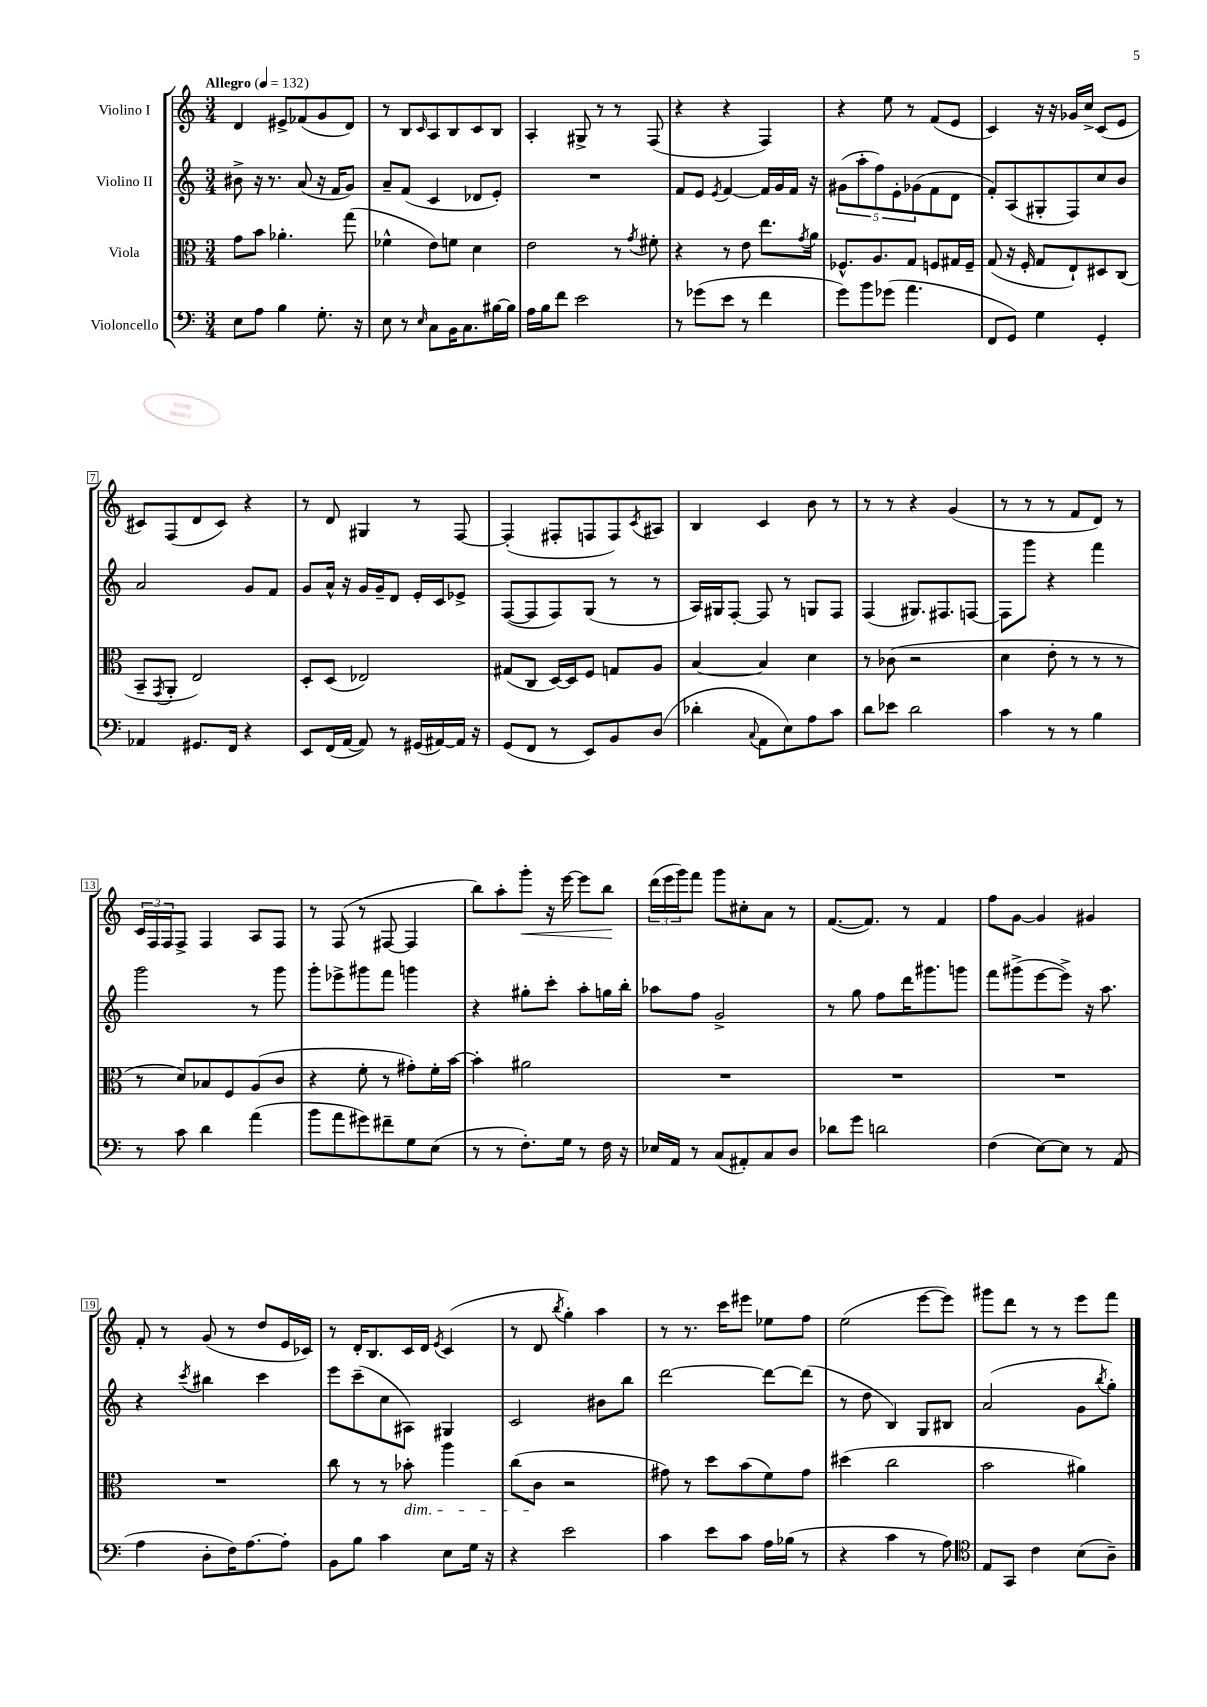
<<
\new StaffGroup <<
\new Staff = "s0" \with { instrumentName = "Violino I" } {
    \clef treble \key c \major \numericTimeSignature \time 3/4 \tempo "Allegro" 4 = 132
    d'4 eis'8-> fes'8( g'8 d'8) |
    r8 b8 \grace { c'16 } a8 b8 c'8 b8 |
    a4-. gis8-> r8 r8 f8( |
    r4 r4 f4) |
    r4 e''8 r8 f'8( e'8 |
    c'4) r16 r16 ges'16 c''16-> c'8( e'8 |
    cis'8) f8( d'8 cis'8) r4 |
    r8 d'8 gis4 r8 f8~ |
    f4-.( fis8-. f8 f8) \acciaccatura { c'8 } ais8 |
    b4 c'4 b'8 r8 |
    r8 r8 r4 g'4( |
    r8 r8 r8 f'8 d'8) r8 |
    \tuplet 3/2 { c'16 f16 f16 } f8-> f4 a8 f8 |
    r8 f8( r8 fis8~ fis4 |
    b''8) a''8-. g'''8-.\< r16 e'''16~ e'''8 b''8\! |
    \tuplet 3/2 { d'''16( e'''16 g'''16) } f'''8 g'''8 cis''8-. a'8 r8 |
    f'8.~( f'8.) r8 f'4 |
    f''8 g'8~ g'4 gis'4 |
    f'8-. r8 g'8( r8 d''8 e'16 ces'16) |
    r8 d'16-. b8. c'16 d'16 \acciaccatura { e'8 } c'4( |
    r8 d'8 \acciaccatura { b''8 } g''4-.) a''4 |
    r8 r8. c'''16 eis'''8 ees''8 f''8 |
    e''2( e'''8~ e'''8) |
    gis'''8 d'''8 r8 r8 e'''8 f'''8 \bar "|." |
}
\new Staff = "s1" \with { instrumentName = "Violino II" } {
    \clef treble \key c \major \numericTimeSignature \time 3/4
    bis'8-> r16 r8. a'8( r16 f'16 g'8) |
    a'8-- f'8( c'4 des'8 e'8-.) |
    R2. |
    f'8 e'8 \acciaccatura { e'8 } f'4~ f'16 g'16 f'16 r16 |
    \tuplet 5/4 { gis'8( a''8-. f''8) e'8-. ges'8( } f'8 d'8 |
    f'8-.) a8( gis8-. f8) c''8 b'8 |
    a'2 g'8 f'8 |
    g'8 a'16-^ r16 g'16 g'16-- d'8 e'16-. c'16 ees'8-> |
    f8~( f8 f8) g8( r8 r8 |
    a16) gis16 f8~-. f8 r8 g8 f8 |
    f4( gis8.) fis8. f8~ |
    f8 g'''8 r4 f'''4 |
    g'''2 r8 g'''8 |
    g'''8-. ees'''8-> gis'''8 f'''8 g'''4 |
    r4 gis''8-. c'''8-. a''8-. g''16 b''16-. |
    aes''8 f''8 g'2-> |
    r8 g''8 f''8 d'''16 gis'''8. g'''8 |
    f'''8 gis'''8->( e'''8~ e'''8->) r16 a''8. |
    r4 \acciaccatura { c'''8 } bis''4 c'''4 |
    e'''8 c'''8--( c''8 ais8) gis4 |
    c'2 bis'8 b''8 |
    d'''2~ d'''8~ d'''8( |
    r8 d''8 b4) g8 bis8 |
    a'2( g'8 \acciaccatura { b''8 } g''8-.) \bar "|." |
}
\new Staff = "s2" \with { instrumentName = "Viola" } {
    \clef alto \key c \major \numericTimeSignature \time 3/4
    g'8 b'8 aes'4.-. g''8( |
    fes'4-^ e'8) f'8 d'4 |
    e'2 r8 \acciaccatura { g'8 } fis'8-. |
    r4 r8 e'8 e''8. \acciaccatura { g'8 } a'16 |
    fes8.-^ a8. g8 f8 gis16 f16-- |
    g8( r16 f16-. g8 e8-!) dis8 c8( |
    b,8-- \acciaccatura { g,8 } a,8-. e2) |
    d8-. d8( ees2) |
    gis8( c8 d16~) d16 f8 g8 a8 |
    b4~ b4 d'4 |
    r8 ces'8( r2 |
    d'4 e'8-. r8 r8 r8 |
    r8 d'8) bes8 f8 a8( c'8 |
    r4 f'8-. r8 gis'8-.) f'16-. b'16~ |
    b'4-. ais'2 |
    R2. |
    R2. |
    R2. |
    R2. |
    c''8 r8 r8 bes'8-.\dim a''4 |
    c''8( c'8\! r2 |
    gis'8) r8 d''8 b'8( f'8) gis'8 |
    dis''4( c''2 |
    b'2 ais'4) \bar "|." |
}
\new Staff = "s3" \with { instrumentName = "Violoncello" } {
    \clef bass \key c \major \numericTimeSignature \time 3/4
    e8 a8 b4 g8.-. r16 |
    e8 r8 \grace { e16 } c8 b,16 c8. bis16~ bis16 |
    a16 b16 f'8 e'2 |
    r8 ges'8( e'8 r8 f'4 |
    g'8) b'8 ges'8( a'4. |
    f,8 g,8) g4 g,4-. |
    aes,4 gis,8. f,16 r4 |
    e,8 f,16( a,16~ a,8) r8 gis,16( ais,16~) ais,16 r16 |
    g,8( f,8 r8 e,8) b,8 d8( |
    des'4-. \appoggiatura { c8 } a,8 e8) a8 c'8 |
    d'8 ees'8 d'2 |
    c'4 r8 r8 b4 |
    r8 c'8 d'4 a'4( |
    b'8 a'8 gis'8) fis'8-- g8 e8( |
    r8 r8 f8.-.) g16 r8 f16 r16 |
    ees16 a,16 r8 c8( ais,8-.) c8 d8 |
    des'8 g'8 d'2 |
    f4( e8~) e8 r8 a,8( |
    a4 d8-. f16) a8.~ a8-. |
    b,8 b8 c'4 e8 g16 r16 |
    r4 e'2 |
    c'4 e'8 c'8 a16 bes16( r8 |
    r4 c'4 r8 a8) |
    \clef tenor e8 g,8 c'4 b8( a8--) \bar "|." |
}
>>
>>
\layout { \context { \Score \override BarNumber.stencil = #(make-stencil-boxer 0.1 0.3 ly:text-interface::print) } }
